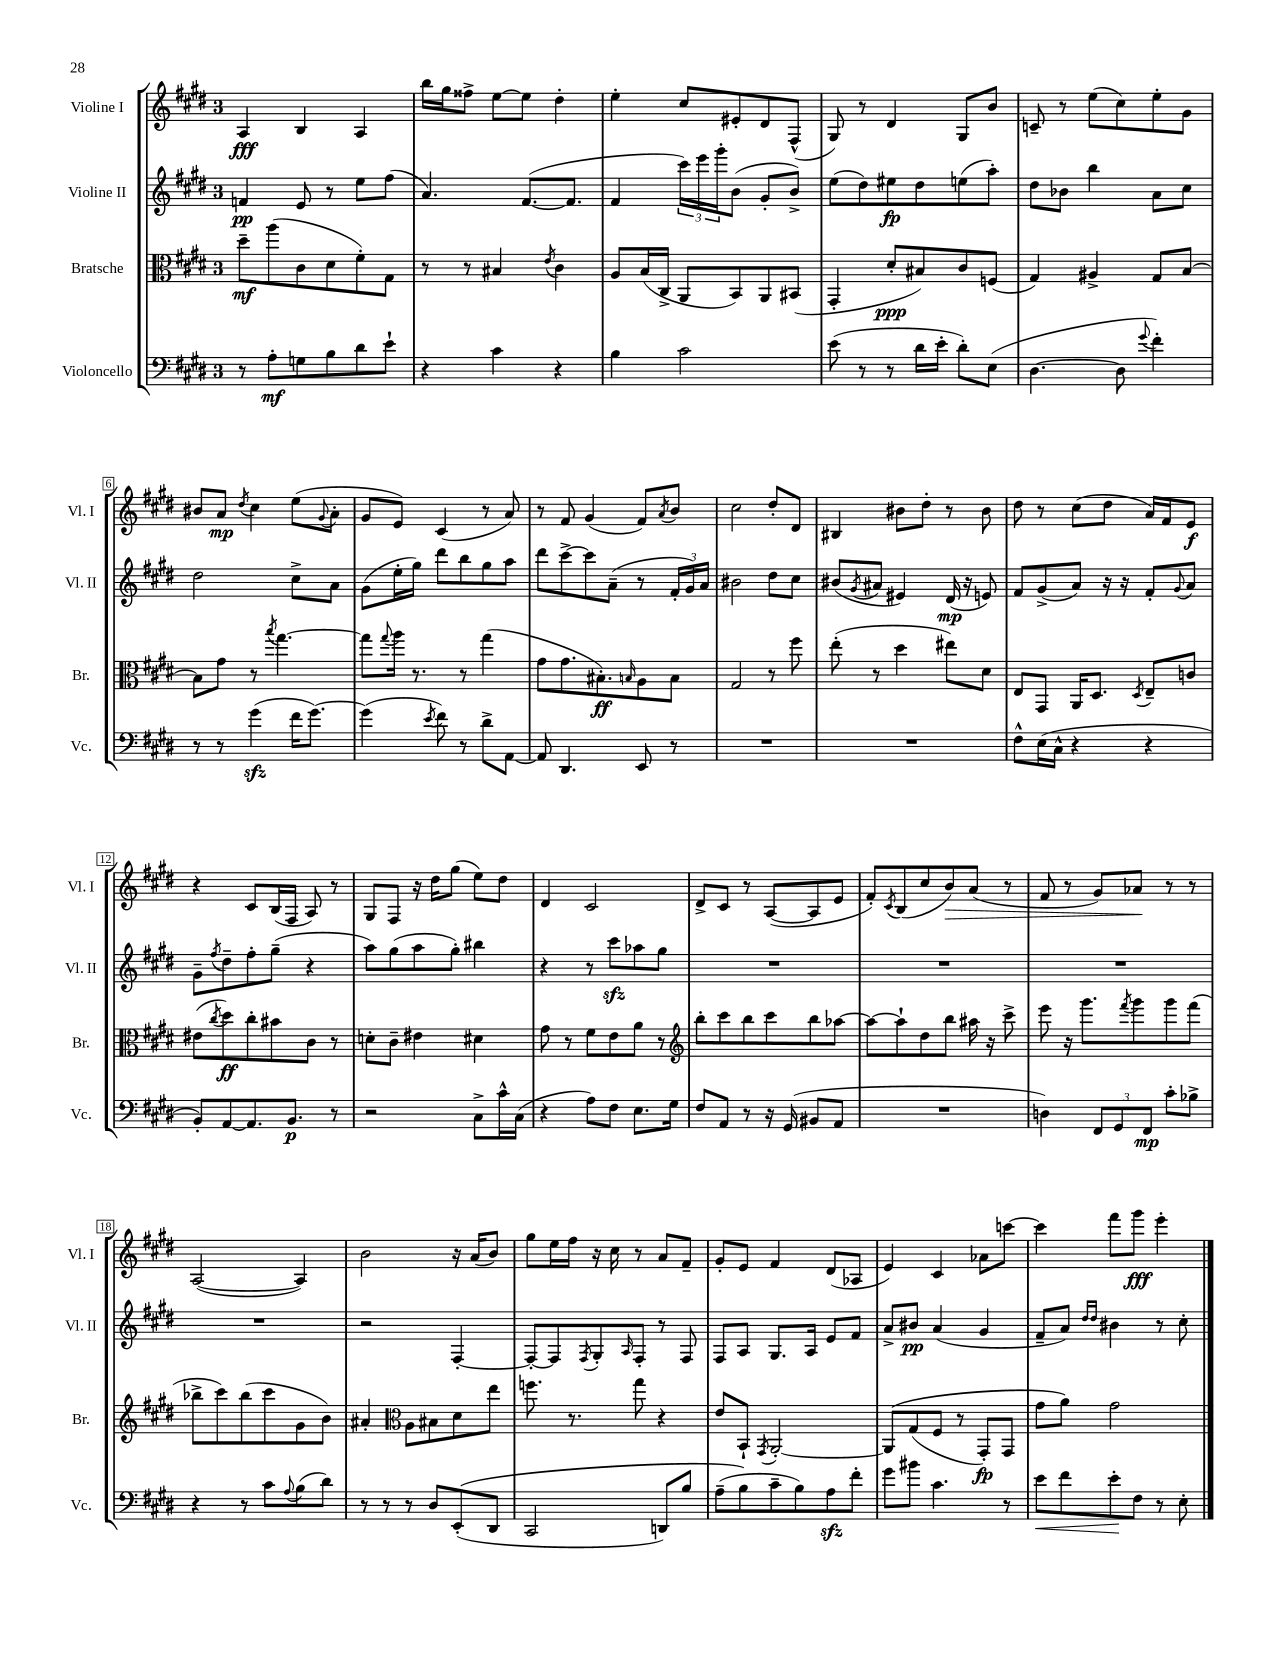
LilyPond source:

<<
\new StaffGroup <<
\new Staff = "s0" \with { instrumentName = "Violine I" shortInstrumentName = "Vl. I" } {
    \clef treble \key e \major \once \override Staff.TimeSignature.style = #'single-digit \time 3/4
    a4\fff b4 a4 |
    b''16 gis''16 fisis''8-> e''8~ e''8 dis''4-. |
    e''4-. cis''8 eis'8-. dis'8 fis8-^( |
    gis8) r8 dis'4 gis8 b'8 |
    c'8-- r8 e''8( cis''8) e''8-. gis'8 |
    bis'8 a'8\mp \acciaccatura { dis''8 } cis''4 e''8( \appoggiatura { gis'8 } a'8-. |
    gis'8 e'8) cis'4( r8 a'8) |
    r8 fis'8 gis'4( fis'8) \acciaccatura { a'8 } b'8 |
    cis''2 dis''8-. dis'8 |
    bis4 bis'8 dis''8-. r8 bis'8 |
    dis''8 r8 cis''8( dis''8 a'16) fis'16 e'8\f |
    r4 cis'8 b16( fis16 a8) r8 |
    gis8 fis8 r16 dis''16 gis''8( e''8) dis''8 |
    dis'4 cis'2 |
    dis'8-> cis'8 r8 a8~( a8 e'8 |
    fis'8-.) \acciaccatura { cis'8 } b8( cis''8 b'8\>) a'8( r8 |
    fis'8 r8 gis'8) aes'8\! r8 r8 |
    a2~( a4) |
    b'2 r16 a'16( b'8) |
    gis''8 e''16 fis''16 r16 cis''16 r8 a'8 fis'8-- |
    gis'8-. e'8 fis'4 dis'8( aes8 |
    e'4) cis'4 aes'8 c'''8~ |
    c'''4 fis'''8 gis'''8\fff e'''4-. \bar "|." |
}
\new Staff = "s1" \with { instrumentName = "Violine II" shortInstrumentName = "Vl. II" } {
    \clef treble \key e \major \once \override Staff.TimeSignature.style = #'single-digit \time 3/4
    f'4\pp e'8 r8 e''8 fis''8( |
    a'4.) fis'8.~( fis'8. |
    fis'4 \tuplet 3/2 { cis'''16) e'''16 gis'''16-. } b'8( gis'8-. b'8->) |
    e''8( dis''8) eis''8\fp dis''8 e''8( a''8-.) |
    dis''8 bes'8 b''4 a'8 cis''8 |
    dis''2 cis''8-> a'8 |
    gis'8( e''16-. gis''16) dis'''8 b''8 gis''8 a''8 |
    dis'''8 cis'''8~-> cis'''8 a'8--( r8 \tuplet 3/2 { fis'16-. gis'16) a'16 } |
    bis'2 dis''8 cis''8 |
    bis'8( \acciaccatura { gis'8 } ais'8 eis'4) dis'16\mp( r16 e'8) |
    fis'8 gis'8->( a'8) r16 r16 fis'8-. \appoggiatura { gis'8 } a'8 |
    gis'8-- \acciaccatura { fis''8 } dis''8-- fis''8-. gis''8--( r4 |
    a''8) gis''8( a''8 gis''8-.) bis''4 |
    r4 r8 cis'''8\sfz aes''8 gis''8 |
    R2. |
    R2. |
    R2. |
    R2. |
    r2 fis4~-. |
    fis8~-. fis8 \acciaccatura { fis8 } gis8-. \grace { a16 } fis8-. r8 fis8 |
    fis8 a8 gis8. a16 e'8 fis'8 |
    a'8-> bis'8\pp a'4( gis'4 |
    fis'8-- a'8) \grace { dis''16 dis''16 } bis'4 r8 cis''8-. \bar "|." |
}
\new Staff = "s2" \with { instrumentName = "Bratsche" shortInstrumentName = "Br." } {
    \clef alto \key e \major \once \override Staff.TimeSignature.style = #'single-digit \time 3/4
    dis''8--\mf a''8( cis'8 dis'8 fis'8-.) gis8 |
    r8 r8 bis4 \acciaccatura { e'8 } cis'4 |
    a8 b16( cis16-> a,8 b,8) a,8 bis,8( |
    gis,4-. dis'8-.\ppp bis8) cis'8 f8( |
    gis4) ais4-> gis8 b8~ |
    b8 gis'8 r8 \acciaccatura { b''8 } gis''4.~ |
    gis''8 \appoggiatura { gis''8 } a''16 r8. r8 gis''4( |
    gis'8 gis'8. bis8.-.\ff) \grace { b16 } a8 b8 |
    gis2 r8 fis''8 |
    e''8-.( r8 dis''4 eis''8) dis'8 |
    e8 gis,8 a,16 dis8. \acciaccatura { dis8 } e8-- c'8 |
    eis'8( \acciaccatura { cis''8 } dis''8\ff) cis''8-. bis'8 cis'8 r8 |
    d'8-. cis'8-- eis'4 dis'4 |
    gis'8 r8 fis'8 e'8 a'8 r8 |
    \clef treble b''8-. cis'''8 b''8 cis'''8 b''8 aes''8~ |
    aes''8~ aes''8-! dis''8 b''8 ais''16 r16 cis'''8-> |
    e'''8 r16 gis'''8. \acciaccatura { fis'''8 } gis'''8 gis'''8 fis'''8( |
    bes''8-> cis'''8) bes''8( cis'''8 gis'8 b'8) |
    ais'4-. \clef alto a8 bis8 dis'8 e''8 |
    f''8. r8. gis''8 r4 |
    e'8 b,8-! \acciaccatura { gis,8 } a,2~-. |
    a,8\( gis8( fis8 r8 gis,8-.\fp) gis,8 |
    gis'8 a'8\) gis'2 \bar "|." |
}
\new Staff = "s3" \with { instrumentName = "Violoncello" shortInstrumentName = "Vc." } {
    \clef bass \key e \major \once \override Staff.TimeSignature.style = #'single-digit \time 3/4
    r8 a8-.\mf g8 b8 dis'8 e'8-! |
    r4 cis'4 r4 |
    b4 cis'2 |
    e'8( r8 r8 dis'16 e'16-. dis'8-.) e8( |
    dis4.~ dis8 \appoggiatura { gis'8 } fis'4-.) |
    r8 r8 gis'4\sfz( fis'16 gis'8.~) |
    gis'4( \acciaccatura { e'8 } fis'8) r8 dis'8-> a,8~ |
    a,8 dis,4. e,8 r8 |
    R2. |
    R2. |
    fis8-^ e16( cis16-^ r4 r4 |
    b,8-.) a,8~ a,8. b,8.\p r8 |
    r2 cis8-> cis'16-^ cis16( |
    r4 a8) fis8 e8. gis16 |
    fis8 a,8 r8 r16 gis,16( bis,8 a,8 |
    R2. |
    d4) \tuplet 3/2 { fis,8 gis,8 fis,8\mp } cis'8-. bes8-> |
    r4 r8 cis'8 \appoggiatura { a8 } b8( dis'8) |
    r8 r8 r8 dis8 e,8-.(\( dis,8 |
    cis,2 d,8) b8 |
    a8--( b8\) cis'8-- b8) a8\sfz fis'8-. |
    gis'8 bis'8 cis'4. r8 |
    e'8\< fis'8 e'8-.\! fis8 r8 e8-. \bar "|." |
}
>>
>>
\layout { \context { \Score \override BarNumber.stencil = #(make-stencil-boxer 0.1 0.3 ly:text-interface::print) } }
